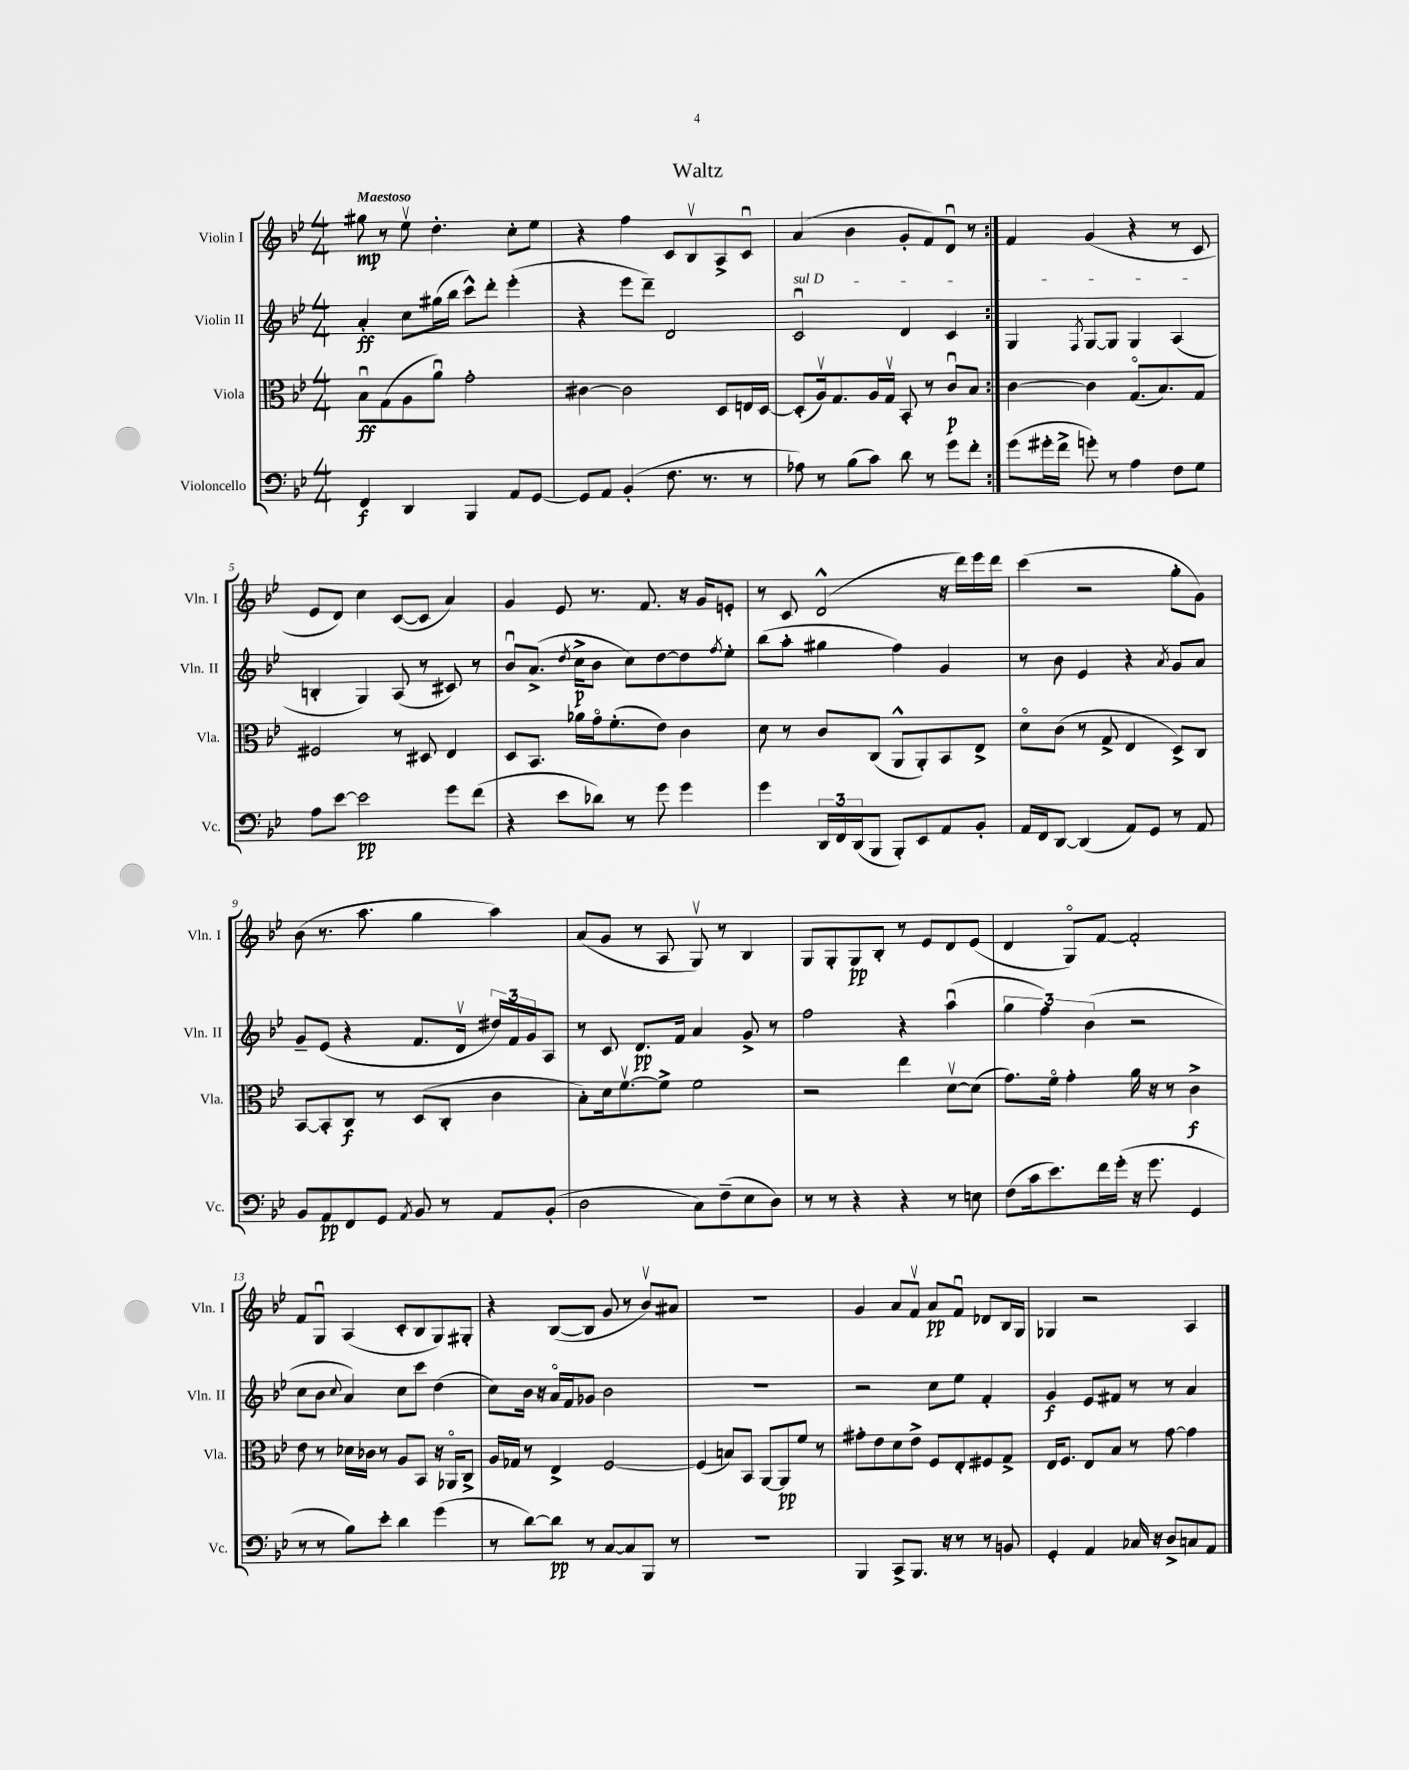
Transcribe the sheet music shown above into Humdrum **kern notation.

**kern	**dynam	**kern	**dynam	**kern	**dynam	**kern	**dynam
*part4	*part4	*part3	*part3	*part2	*part2	*part1	*part1
*staff4	*staff4	*staff3	*staff3	*staff2	*staff2	*staff1	*staff1
*I"Violoncello	*	*I"Viola	*	*I"Violin II	*	*I"Violin I	*
*I'Vc.	*	*I'Vla.	*	*I'Vln. II	*	*I'Vln. I	*
*clefF4	*	*clefC3	*	*clefG2	*	*clefG2	*
*k[b-e-]	*	*k[b-e-]	*	*k[b-e-]	*	*k[b-e-]	*
*M4/4	*	*M4/4	*	*M4/4	*	*M4/4	*
=1	=1	=1	=1	=1	=1	=1	=1
!	!	!	!	!	!	!LO:TX:a:B:t=Maestoso	!
4FF/	f	8B-u\L	ff	4a'/	ff	8gg#X\	mp
.	.	(8G\	.	.	.	8r	.
4DD/	.	8A\	.	8cc\L	.	8ee-v\	.
.	.	8au\J)	.	(16gg#X\L	.	4.dd'\	.
.	.	.	.	16bb-\JJ	.	.	.
4BBB-/	.	2g'\	.	8ccc^^\L)	.	.	.
.	.	.	.	8ddd'\J	.	.	.
8AA/L	.	.	.	(4eee-'\	.	8cc'\L	.
[8GG/J	.	.	.	.	.	8ee-\J	.
=2	=2	=2	=2	=2	=2	=2	=2
8GG/L]	.	[4c#X\	.	4r	.	4r	.
8AA/J	.	.	.	.	.	.	.
(4BB-'/	.	2c#\]	.	8eee-\L	.	4ff\	.
.	.	.	.	8ddd~\J)	.	.	.
8.F\	.	.	.	2d/	.	8c/L	.
.	.	.	.	.	.	8B-v/	.
8.r	.	.	.	.	.	.	.
.	.	8D/L	.	.	.	8A^/	.
8r	.	16En/L	.	.	.	8cu/J	.
.	.	[16D/JJ	.	.	.	.	.
=3	=3	=3	=3	=3	=3	=3	=3
!	!	!	!	!LO:TX:a:i:t=sul D	!	!	!
8A-X\)	.	(8D'/L]	.	2cu/	.	(4a/	.
8r	.	16Av/k)	.	.	.	.	.
.	.	8.G/	.	.	.	.	.
(8B-\L	.	.	.	.	.	4b-\	.
8c\J)	.	16A/L	.	.	.	.	.
.	.	16Gv/JJ	.	.	.	.	.
8d\	.	8BB-'/	.	4d/	.	8g'/L	.
8r	.	8r	.	.	.	8f/)	.
8g\L	.	8cu/L	p	4c/	.	8du/J	.
8f'\J	.	8B-/J	.	.	.	8r	.
=4:|!	=4:|!	=4:|!	=4:|!	=4:|!	=4:|!	=4:|!	=4:|!
(8g\L	.	[4c\	.	4G/	.	4f/	.
16g#X'\L	.	.	.	.	.	.	.
16f^\JJ	.	.	.	.	.	.	.
.	.	.	.	8qF/	.	.	.
8gn'\)	.	4c\]	.	[8G/L	.	(4g/	.
8r	.	.	.	8G/J]	.	.	.
4A\	.	(8.G/L	.	4G/	.	4r	.
.	.	8.B-/)	.	.	.	.	.
8F\L	.	.	.	(4A/	.	8r	.
8G\J	.	8G/J	.	.	.	8c/	.
!!LO:LB:g=z
=5	=5	=5	=5	=5	=5	=5	=5
8A\L	.	2F#X/	.	4Bn'/	.	8e-/L	.
[8e-\J	.	.	.	.	.	8d/J)	.
2e-\]	pp	.	.	4G/)	.	4cc\	.
.	.	8r	.	(8A/	.	([8c/L	.
.	.	8D#X/	.	8r	.	8c/J]	.
8g\L	.	4E-/	.	8c#X/)	.	4a/)	.
(8f\J	.	.	.	8r	.	.	.
=6	=6	=6	=6	=6	=6	=6	=6
4r	.	8D/L	.	8b-u/L	.	4g/	.
.	.	8.BB-/J	.	(8.a^/J	.	.	.
8e-\L	.	.	.	.	.	8e-/	.
.	.	.	.	8qdd/	.	.	.
.	.	16a-X\LL	.	16cc^\KL	p	.	.
8d-X\J)	.	16g\J	.	8b-\J	.	8.r	.
.	.	(8.f'\	.	.	.	.	.
8r	.	.	.	8cc\L)	.	.	.
.	.	.	.	.	.	8.f/	.
8g\	.	8e-\J)	.	[8dd\	.	.	.
4g\	.	4c\	.	8dd\]	.	16r	.
.	.	.	.	.	.	16g/KL	.
.	.	.	.	8qff/	.	.	.
.	.	.	.	8ee-'\J	.	8en'/J	.
=7	=7	=7	=7	=7	=7	=7	=7
4g\	.	8d\	.	(8bb-\L	.	8r	.
.	.	8r	.	8aa'\J	.	8c/	.
24DD/LL	.	8c/L	.	4gg#X\	.	(2d^^/	.
24FF/	.	.	.	.	.	.	.
(24DD/J	.	.	.	.	.	.	.
8BBB-/J	.	(8C/J	.	.	.	.	.
8BBB-'/L)	.	8AA^^/L	.	4ff\)	.	.	.
8EE-/	.	8AA'/)	.	.	.	.	.
8AA/	.	8BB-/	.	4g/	.	16r	.
.	.	.	.	.	.	16ddd\LL)	.
8BB-'/J	.	8E-^/J	.	.	.	16eee-\	.
.	.	.	.	.	.	16ddd\JJ	.
=8	=8	=8	=8	=8	=8	=8	=8
16AA/LL	.	8d\L	.	8r	.	(4ccc\	.
16FF/J	.	.	.	.	.	.	.
[8DD/J	.	(8c\J	.	8b-\	.	.	.
(4DD/]	.	8r	.	4e-/	.	2r	.
.	.	8G^/	.	.	.	.	.
8AA/L)	.	4E-/	.	4r	.	.	.
8GG/J	.	.	.	.	.	.	.
.	.	.	.	8qa/	.	.	.
8r	.	8D^/L)	.	8g/L	.	8gg'\L	.
8AA/	.	8C/J	.	8a/J	.	8g\J)	.
!!LO:LB:g=z
=9	=9	=9	=9	=9	=9	=9	=9
8BB-/L	.	[8BB-/L	.	8g~/L	.	(8b-\	.
8AA/	pp	8BB-'/]	.	(8e-/J	.	8.r	.
8FF/	.	8C/J	f	4r	.	.	.
.	.	.	.	.	.	8.aa\	.
8GG/J	.	8r	.	.	.	.	.
8qAA/	.	.	.	.	.	.	.
8BB-/	.	(8D/L	.	8.f/L	.	4gg\	.
8r	.	8C'/J	.	.	.	.	.
.	.	.	.	16dv/Jk	.	.	.
8AA/L	.	4c\	.	24dd#X/LL)	.	4aa\)	.
.	.	.	.	24f/	.	.	.
.	.	.	.	24g/J	.	.	.
(8BB-'/J	.	.	.	8A/J	.	.	.
=10	=10	=10	=10	=10	=10	=10	=10
2D\	.	8B-'\L)	.	8r	.	(8a/L	.
.	.	16d\k	.	8c/	.	8g/J	.
.	.	[8.fv\	.	.	.	.	.
.	.	.	.	8.d/L	pp	8r	.
.	.	8f^\J]	.	.	.	8A/	.
.	.	.	.	16f/Jk	.	.	.
8C\L)	.	2f\	.	4a/	.	8Gv/)	.
(8F~\	.	.	.	.	.	8r	.
8E-\	.	.	.	8g^/	.	4B-/	.
8D\J)	.	.	.	8r	.	.	.
=11	=11	=11	=11	=11	=11	=11	=11
8r	.	2r	.	2ff\	.	8G/L	.
8r	.	.	.	.	.	8G'/	.
4r	.	.	.	.	.	8G/	pp
.	.	.	.	.	.	8B-'/J	.
4r	.	4ee-\	.	4r	.	8r	.
.	.	.	.	.	.	8e-/L	.
8r	.	[8dv\L	.	(4aau\	.	8d/	.
8En\	.	(8d\J]	.	.	.	(8e-/J	.
=12	=12	=12	=12	=12	=12	=12	=12
(8F\L	.	8.g\L)	.	6gg\	.	4d/	.
16c\k	.	.	.	.	.	.	.
.	.	.	.	6ff\)	.	.	.
8.e-\)	.	16f\Jk	.	.	.	.	.
.	.	4g'\	.	.	.	8G/L)	.
.	.	.	.	(6b-\	.	.	.
16f\L	.	.	.	.	.	[8f/J	.
(16g'\JJ	.	.	.	.	.	.	.
16r	.	16a\	.	2r	.	2f'/]	.
8.g\	.	16r	.	.	.	.	.
.	.	8r	.	.	.	.	.
4GG/	.	4c^\	f	.	.	.	.
!!LO:LB:g=z
=13	=13	=13	=13	=13	=13	=13	=13
8r	.	8e-\	.	8cc\L	.	8f/L	.
8r	.	8r	.	8b-\J	.	8Gu/J	.
.	.	.	.	8qqcc/	.	.	.
8B-\L)	.	16d-X\LL	.	4a/)	.	(4A/	.
.	.	16c-X\JJ	.	.	.	.	.
8e-'\J	.	8r	.	.	.	.	.
4d\	.	8A/L	.	8cc\L	.	8c'/L	.
.	.	8BB-/J	.	8ccc\J	.	8B-/	.
(4g\	.	16r	.	(4dd\	.	8G/)	.
.	.	16AA-X/KL	.	.	.	.	.
.	.	8C^/J	.	.	.	8G#X'/J	.
=14	=14	=14	=14	=14	=14	=14	=14
8r	.	16A/LL	.	8cc\L)	.	4r	.
.	.	16G-X/JJ	.	.	.	.	.
[8d\L)	.	8r	.	16b-\Jk	.	.	.
.	.	.	.	16r	.	.	.
8d\J]	pp	4E-^/	.	16a/LL	.	([8B-/L	.
.	.	.	.	16f/J	.	.	.
8r	.	.	.	8g-X/J	.	8B-/J]	.
[8C/L	.	[2F/	.	2b-\	.	8g/	.
8C/]	.	.	.	.	.	8r	.
8BBB-/J	.	.	.	.	.	8b-v/L)	.
8r	.	.	.	.	.	8a#X/J	.
=15	=15	=15	=15	=15	=15	=15	=15
1r	.	(4F/]	.	1r	.	1r	.
.	.	8Bn/L)	.	.	.	.	.
.	.	8BB-/J	.	.	.	.	.
.	.	[8AA/L	.	.	.	.	.
.	.	8AA/]	pp	.	.	.	.
.	.	8f/J	.	.	.	.	.
.	.	8r	.	.	.	.	.
=16	=16	=16	=16	=16	=16	=16	=16
4BBB-/	.	8g#X'\L	.	2r	.	4g/	.
.	.	8e-\	.	.	.	.	.
8CC^/L	.	8d\	.	.	.	8a/L	.
8.BBB-/J	.	8e-^\J	.	.	.	8fv/J	.
.	.	8F/L	.	8cc\L	.	8a/L	pp
16r	.	.	.	.	.	.	.
8r	.	8E-'/	.	8ee-\J	.	8fu/J	.
8r	.	8F#X/	.	4f'/	.	8d-X/L	.
8BBn/	.	8G^/J	.	.	.	16B-/L	.
.	.	.	.	.	.	16G/JJ	.
=17	=17	=17	=17	=17	=17	=17	=17
4GG'/	.	16E-/KL	.	4g/	f	4G-X/	.
.	.	8.F/J	.	.	.	.	.
4AA/	.	8E-/L	.	8e-/L	.	2r	.
.	.	8B-/J	.	8f#X/J	.	.	.
16C-X/	.	8r	.	8r	.	.	.
16r	.	.	.	.	.	.	.
8D^/L	.	[8g\	.	8r	.	.	.
8Cn/	.	4g\]	.	4a/	.	4A/	.
8AA/J	.	.	.	.	.	.	.
==	==	==	==	==	==	==	==
*-	*-	*-	*-	*-	*-	*-	*-
